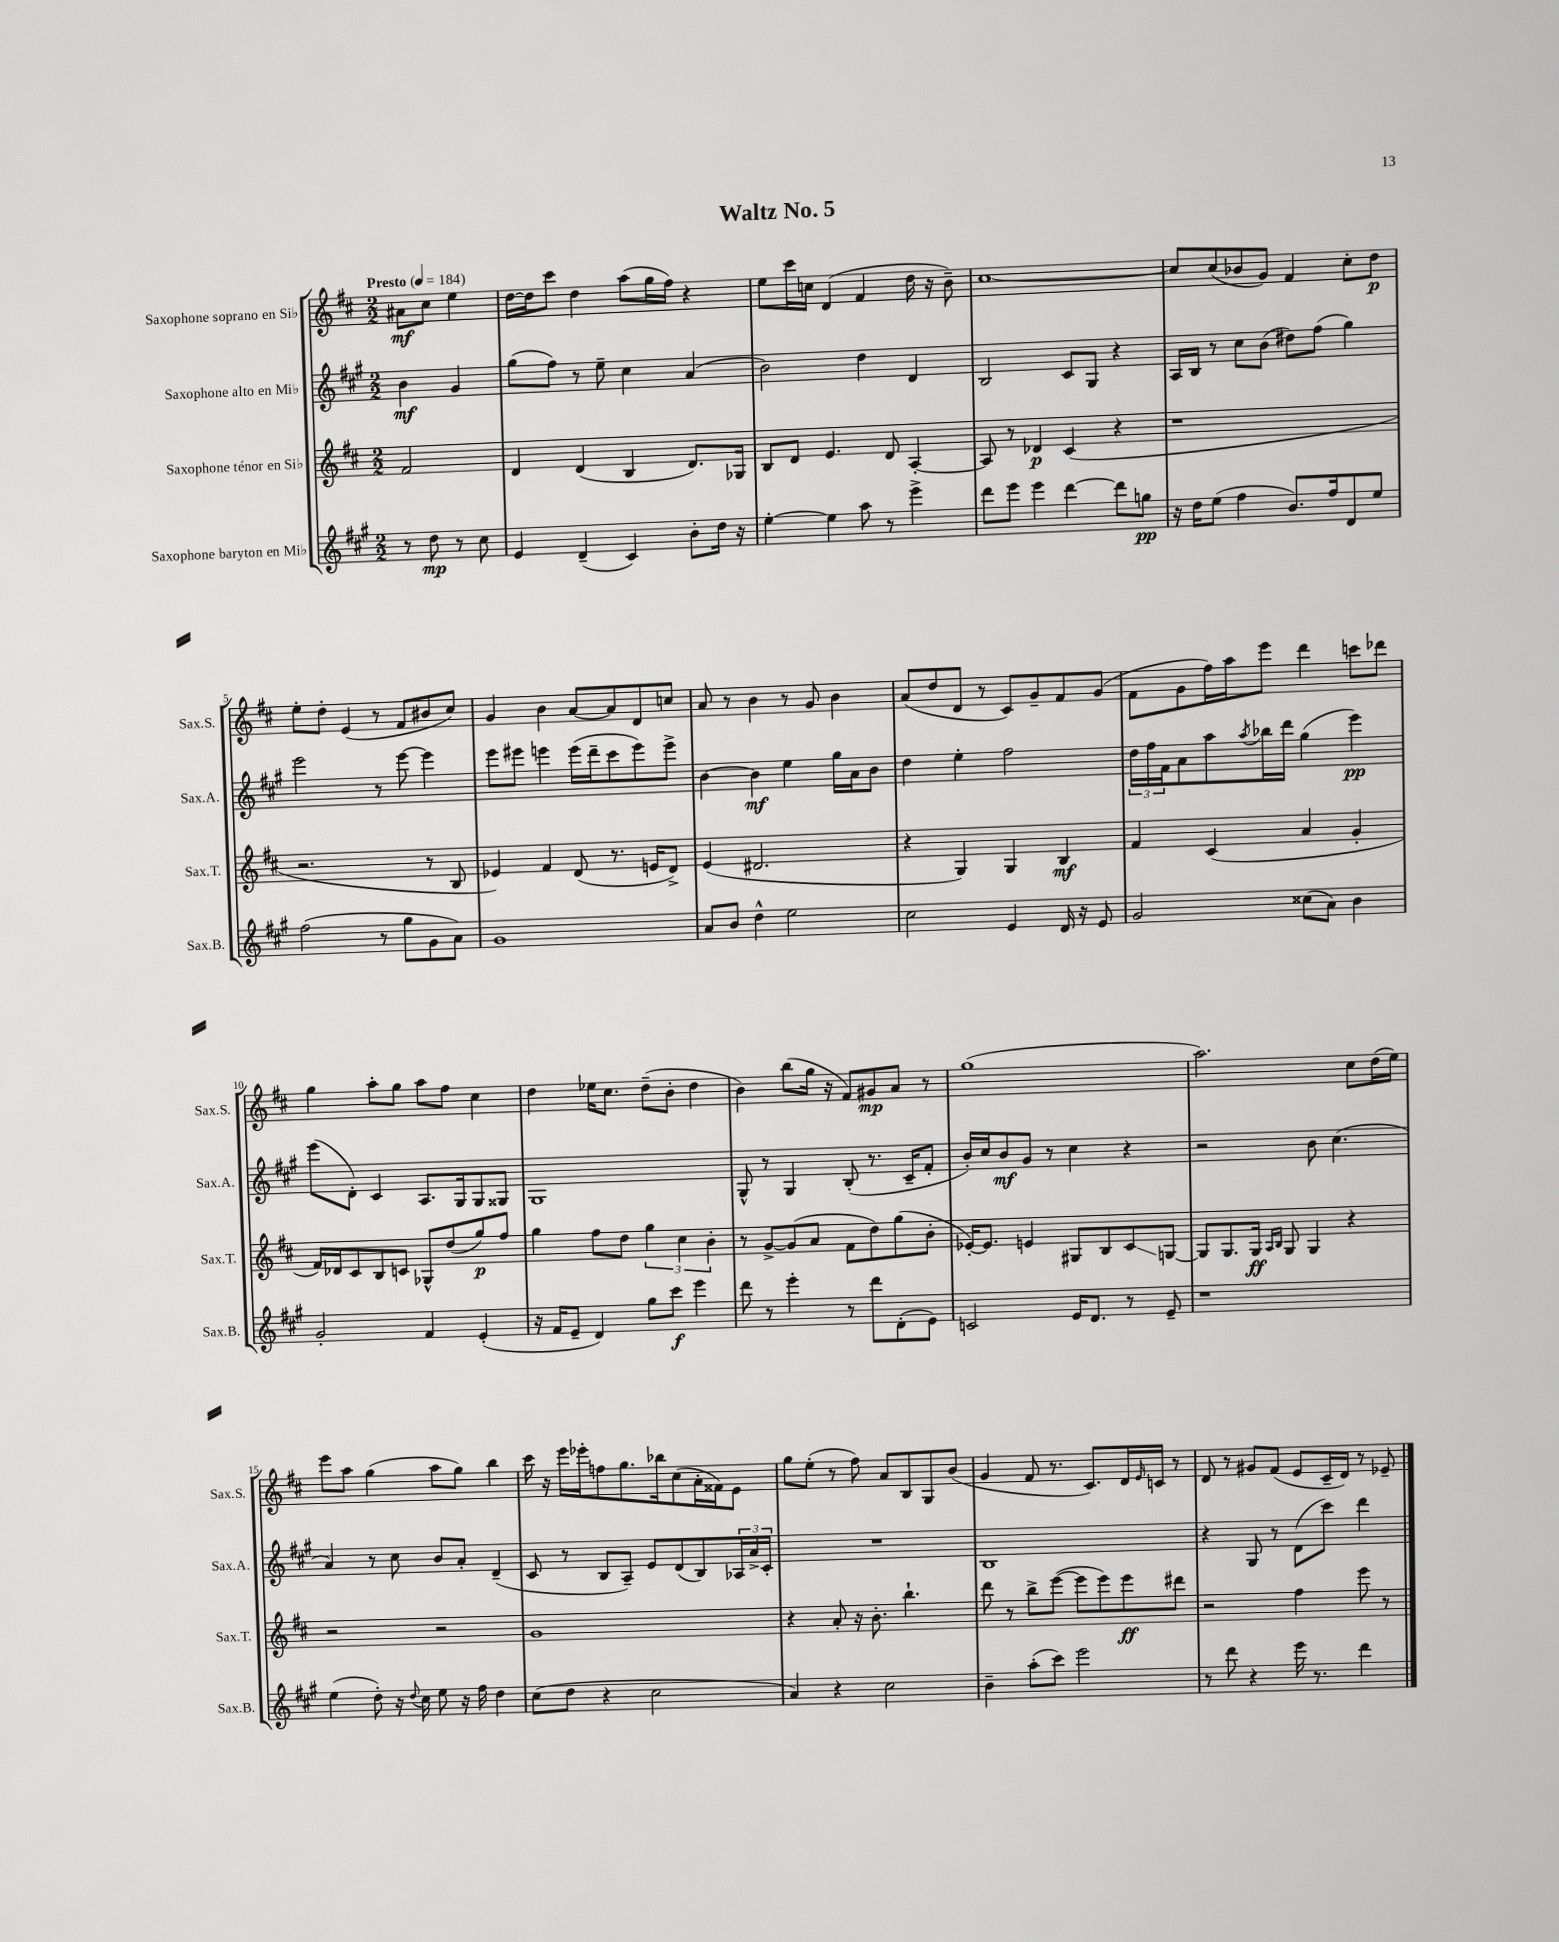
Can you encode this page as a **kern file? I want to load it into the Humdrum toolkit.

**kern	**kern	**kern	**kern
*staff4	*staff3	*staff2	*staff1
*clefG2	*clefG2	*clefG2	*clefG2
*k[f#c#g#]	*k[f#c#]	*k[f#c#g#]	*k[f#c#]
*M2/2	*M2/2	*M2/2	*M2/2
*MM184	*MM184	*MM184	*MM184
8r	2f#	4b	8a#
8dd	.	.	8cc#
8r	.	4g#	4ee
8cc#	.	.	.
=	=	=	=
4e	4d	(8gg#	[16dd
.	.	.	16dd]
.	.	8ff#)	8ccc#
(4d~	(4d	8r	4dd
.	.	8ee~	.
4c#)	4B	4cc#	(8aa
.	.	.	16gg
.	.	.	16ff#)
8b'	8.d)	(4a	4r
16dd	.	.	.
16r	16G-	.	.
=	=	=	=
[4ee'	8B	2b)	8ee
.	8d	.	16ccc#
.	.	.	16cc
4ee]	4.e	.	(4d
8aa	.	4dd	4f#
8r	8d	.	.
4eee^	[4A'	4d	16dd
.	.	.	16r
.	.	.	8b~)
=	=	=	=
8ddd	8A]	2B	[1cc#
8eee	8r	.	.
4eee	4d-	.	.
[4ddd	(4c#	8c#	.
.	.	8G#	.
8ddd]	4r	4r	.
8gg	.	.	.
=	=	=	=
16r	1r	16A	8cc#]
16dd	.	16B	.
(8ee	.	8r	(8cc#
4ff#	.	8cc#	8b-
.	.	(8b	8g)
8.b)	.	8dd#)	4f#
.	.	(8ff#	.
16ff#	.	.	.
8d	.	4gg#)	8cc#'
8ee	.	.	8dd
=	=	=	=
(2ff#	2.r	2eee	8ee'
.	.	.	8dd'
.	.	.	(4e
8r	.	8r	8r
8gg#	.	[8eee	8f#
8g#	8r	4eee]	8b#
8a)	8B	.	8cc#)
=	=	=	=
1g#	4e-)	8eee	4g
.	.	8eee#	.
.	4f#	4eee	4b
.	(8d	(16eee	[8a
.	.	16ddd~	.
.	8.r	8ccc#	8a]
.	.	8eee)	8d
.	16e	.	.
.	8d^)	8eee^	8cc
=	=	=	=
8a	(4e	[4b	8a
8b	.	.	8r
4dd^^	2.d#	4b]	4b
2ee	.	4ee	8r
.	.	.	8g
.	.	16gg#	4b
.	.	16a	.
.	.	8b	.
=	=	=	=
2cc#	4r	4dd	(8a
.	.	.	8dd
.	4G)	4ee'	8d
.	.	.	8r
4e	4G	2ff#	8c#)
.	.	.	8g~
16d	4B	.	8f#
16r	.	.	.
8e	.	.	(8g
=	=	=	=
2g#	4f#	24dd	8f#
.	.	24ff#	.
.	.	24f#	.
.	.	8a	8g
.	(4c#	8aa	16ff#)
.	.	.	16aa
.	.	8qaa	.
.	.	16bb-	8eee
.	.	16ddd	.
(8cc##	4a	(4gg#	4ddd
8a)	.	.	.
4b	4g'	4eee)	8ccc
.	.	.	8ddd-
=	=	=	=
2g#'	16f#)	(8eee	4gg
.	16d-	.	.
.	8c#	8d')	.
.	8B	4c#	8aa'
.	8c	.	8gg
4f#	8G-^^	8.A	8aa
.	(8dd	.	8ff#
.	.	16G#	.
(4e'	8gg)	8G#	4cc#
.	8ff#	8G##	.
=	=	=	=
16r	4gg	1G#	4dd
16f#	.	.	.
8e~	.	.	.
4d)	8ff#	.	16ee-
.	.	.	8.cc#
.	8dd	.	.
8gg#	6gg	.	(8dd~
8ccc#	.	.	8b'
.	6cc#	.	.
4eee	.	.	4dd
.	6b'	.	.
=	=	=	=
8ddd	8r	8G#^^	4b)
8r	[8g^	8r	.
4eee'	(8g]	4G#	(8bb
.	8a	.	16gg
.	.	.	16r
8r	8f#	(8B'	8f#)
8ddd	8dd)	8.r	8g#
(8d'	(8gg	.	8a
.	.	16c#~	.
8e)	8b'	8f#'	8r
=	=	=	=
2c	[16e-')	16b')	(1gg
.	8.e-]	16cc#	.
.	.	8b	.
.	4e	8g#	.
.	.	8r	.
16e	8G#	4cc#	.
8.d	.	.	.
.	8B	.	.
8r	8c#	4r	.
8e~	[8G	.	.
=	=	=	=
1r	8G]	2r	2.aa)
.	8.G	.	.
.	16G	.	.
.	16qqA	.	.
.	16qqB	.	.
.	8G	.	.
.	4G	8b	.
.	.	(4.cc#	.
.	4r	.	8cc#
.	.	.	(16dd
.	.	.	16ee)
=	=	=	=
(4ee	2r	4a)	8eee
.	.	.	8aa
8dd')	.	8r	(4gg
16r	.	8cc#	.
8qqdd	.	.	.
16cc#	.	.	.
8ee	2r	8b	8aa
16r	.	8a'	8gg)
16ff#	.	.	.
4dd	.	(4d~	4bb
=	=	=	=
(8cc#	1g	8c#	16ccc#
.	.	.	16r
8dd	.	8r	16eee
.	.	.	16eee-'
4r	.	8B	8ff
.	.	8A~)	8.gg
2cc#	.	8e	.
.	.	.	16bb-
.	.	(8d	(8cc#
.	.	8B)	16a'
.	.	.	16f##)
.	.	24A-	8e
.	.	24a^	.
.	.	24c#'	.
=	=	=	=
4a)	4r	1r	8gg
.	.	.	(8ee'
4r	8a'	.	8r
.	16r	.	8ff#)
.	8.b'	.	.
2cc#	.	.	8a
.	4.bb`	.	8B
.	.	.	8G
.	.	.	(8b
=	=	=	=
4b~	8ddd	1B	4g
.	8r	.	.
(8aa'	8bb^	.	8f#
8ccc#)	([8eee	.	8.r
2eee	8eee]	.	.
.	.	.	8.c#)
.	8eee)	.	.
.	8eee	.	16d
.	.	.	16qqe
.	.	.	16c
.	8ddd#	.	8r
=	=	=	=
8r	2r	4r	8d
8ddd	.	.	8r
4r	.	8G#	8g#
.	.	8r	(8f#
16eee	4ff#	(8d	8e
8.r	.	.	.
.	.	8ccc#)	16c#~
.	.	.	16d)
4ddd	8eee	4ddd	8r
.	8r	.	8e-~
==	==	==	==
*-	*-	*-	*-
